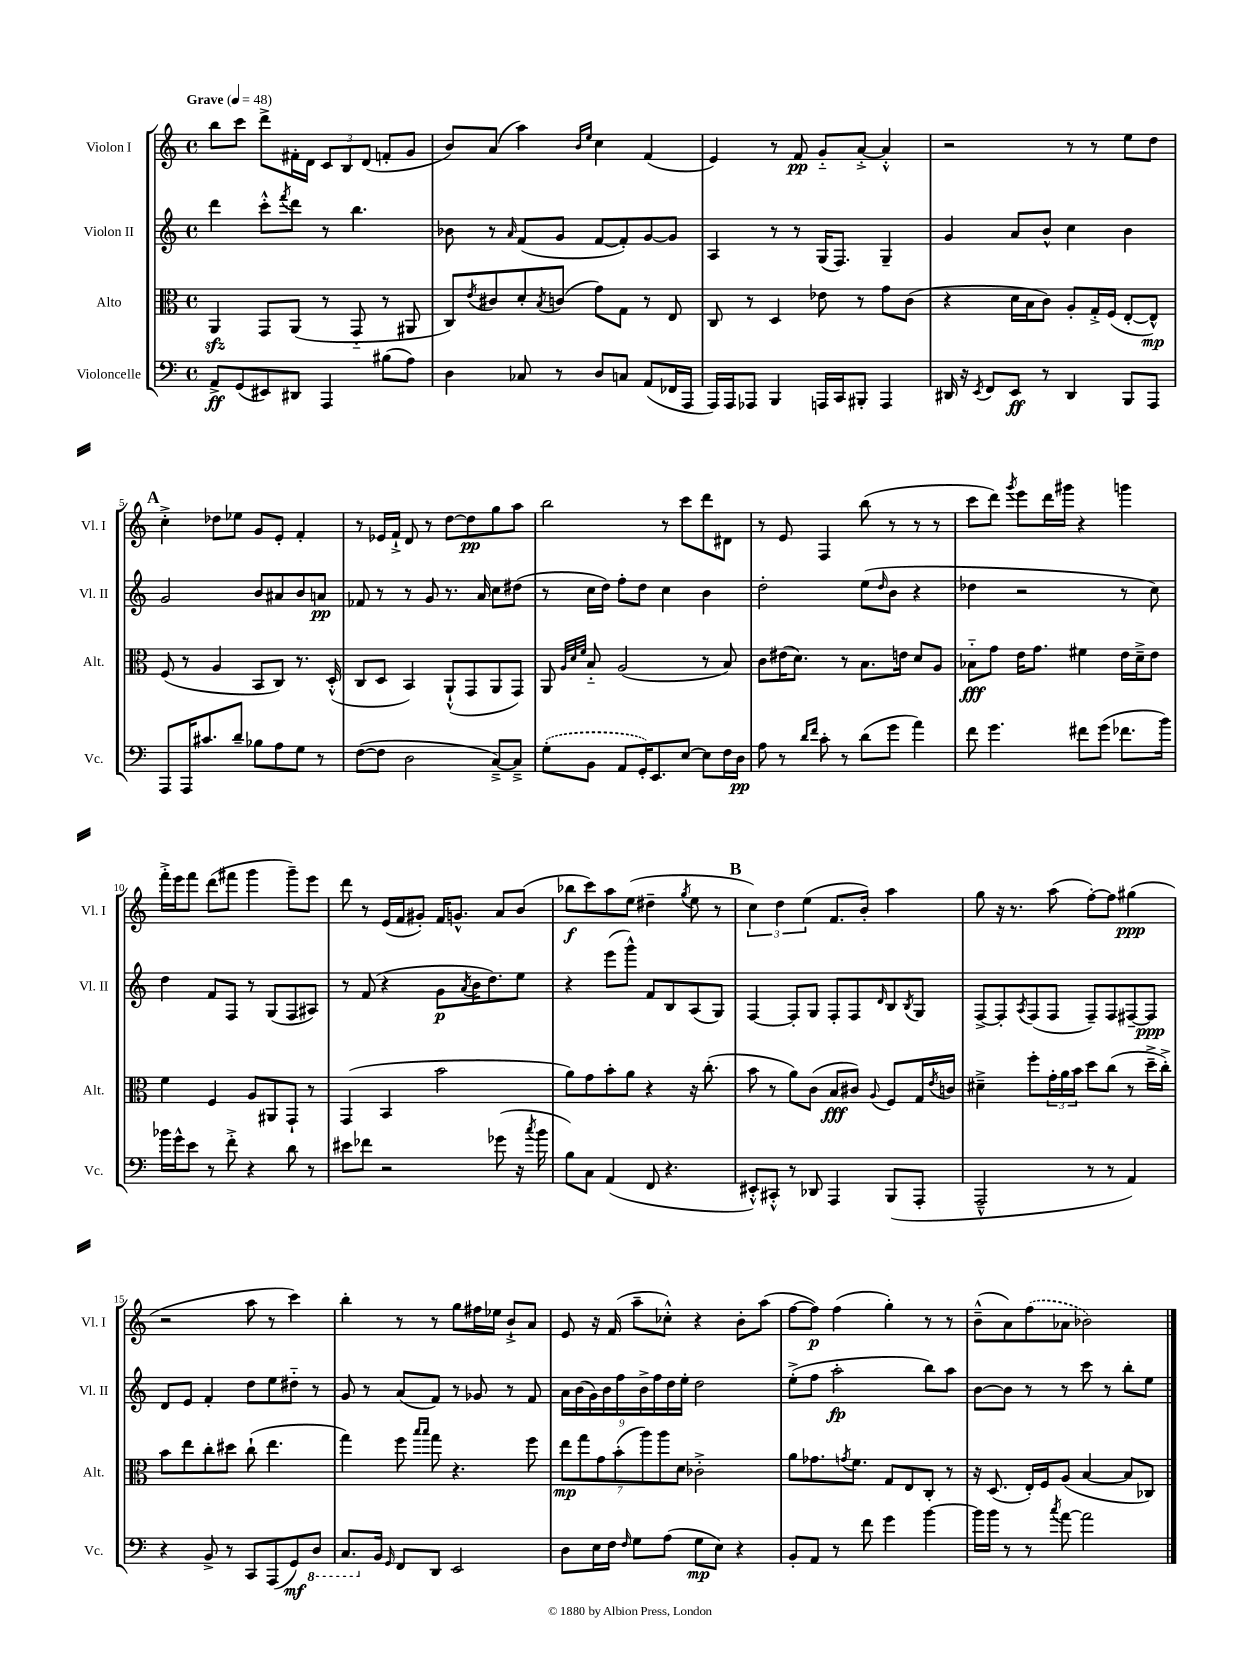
<<
\new StaffGroup <<
\new Staff = "s0" \with { instrumentName = "Violon I" shortInstrumentName = "Vl. I" } {
    \clef treble \key c \major \defaultTimeSignature \time 4/4 \tempo "Grave" 4 = 48
    b''8 c'''8 d'''8-> fis'16-. d'16 \tuplet 3/2 { c'8 b8 d'8( } f'8-. g'8 |
    b'8) a'8( a''4) \grace { b'16 e''16 } c''4 f'4( |
    e'4) r8 f'8\pp g'8-_ a'8~-.-> a'4-.-^ |
    r2 r8 r8 e''8 d''8 |
    \mark \markup { \bold "A" } c''4-.-> des''8 ees''8 g'8 e'8-. f'4-. |
    r8 ees'16 f'16-!-> d'8 r8 d''8~ d''8\pp g''8 a''8 |
    b''2 r8 c'''8 d'''8 dis'8 |
    r8 e'8 f4 b''8( r8 r8 r8 |
    c'''8 d'''8) \acciaccatura { g'''8 } e'''8 d'''16 gis'''16 r4 g'''4 |
    f'''16-.-> e'''16 f'''8 d'''8( fis'''8 g'''4 g'''8--) e'''8 |
    d'''8 r8 e'16( f'16 gis'8-.) f'16 g'8.-^ a'8 b'8( |
    bes''8\f c'''8) a''8 e''8( dis''4-- \acciaccatura { g''8 } e''8 r8 |
    \mark \markup { \bold "B" } \tuplet 3/2 { c''4) d''4 e''4( } f'8. b'16-.) a''4 |
    g''8 r16 r8. a''8( f''8~-.) f''8 gis''4\ppp( |
    r2 a''8 r8 c'''4) |
    b''4-. r8 r8 g''8 fis''16 ees''16 b'8-!-> a'8 |
    e'8 r16 f'16( a''8-- ces''8-.-^) r4 b'8-. a''8( |
    f''8~ f''8\p) f''4( g''4-.) r8 r8 |
    b'8---^( a'8) \once \slurDashed f''8( aes'8 bes'2) \bar "|." |
}
\new Staff = "s1" \with { instrumentName = "Violon II" shortInstrumentName = "Vl. II" } {
    \clef treble \key c \major \defaultTimeSignature \time 4/4
    d'''4 c'''8-.-^ \acciaccatura { f'''8 } d'''8 r8 b''4. |
    bes'8 r8 \grace { a'16 } f'8( g'8 f'8~ f'8-.) g'8~ g'8 |
    a4 r8 r8 g16( f8.) g4-- |
    g'4 a'8 b'8-^ c''4 b'4 |
    \mark \markup { \bold "A" } g'2 b'8 ais'8 b'8 a'8\pp |
    fes'8 r8 r8 g'8 r8. a'16 c''8 dis''8( |
    r8 c''16 d''16) f''8-. d''8 c''4 b'4 |
    d''2-. e''8( \grace { d''16 } b'8 r4 |
    des''4 r2 r8 c''8) |
    d''4 f'8 f8 r8 g8( f8 ais8) |
    r8 f'8( r4 g'8\p \acciaccatura { a'8 } b'16 d''8.) e''8 |
    r4 e'''8( g'''8-^) f'8 b8 a8( g8) |
    \mark \markup { \bold "B" } f4~ f8-. g8 f8-. f8 \grace { d'16 } b8 \acciaccatura { b8 } g8 |
    f8~-> f8-. \acciaccatura { a8 } f8( f8 f8--) f8 fis8~-- fis8\ppp |
    d'8 e'8 f'4-. d''8 e''8 dis''8-_ r8 |
    g'8 r8 a'8( f'8) r8 ges'8 r8 f'8 |
    \tuplet 9/8 { a'16 b'16( g'16) b'16 f''16 b'16-> f''16 d''16 e''16-. } d''2 |
    e''8-.->( f''8 a''2-.\fp b''8) a''8 |
    b'8~ b'8 r8 r8 c'''8 r8 b''8-. e''8 \bar "|." |
}
\new Staff = "s2" \with { instrumentName = "Alto" shortInstrumentName = "Alt." } {
    \clef alto \key c \major \defaultTimeSignature \time 4/4
    a,4\sfz g,8 a,8( r8 g,8-_ r8 ais,8 |
    c8) \acciaccatura { e'8 } cis'8 d'8-. \acciaccatura { b8 } c'8( g'8) g8 r8 e8 |
    c8 r8 d4 ees'8 r8 g'8 c'8( |
    r4 d'16 b16 c'8) a8-. g16-.-> f16( e8~-. e8-^\mp) |
    \mark \markup { \bold "A" } f8( r8 a4 b,8 c8) r8. d16-.-^( |
    c8 d8 b,4) a,8-!-^( g,8 a,8 g,8) |
    a,8 \grace { a32 d'32 f'32 } b8-_ a2( r8 b8) |
    c'8 eis'16( d'8.) r8 b8. e'16 d'8 a8 |
    bes8-_\fff g'8 e'16 g'8. fis'4 e'16 d'16---> e'8 |
    f'4 f4 a8 ais,8 g,8-! r8 |
    g,4( b,4 b'2 |
    a'8) g'8 b'8-. a'8 r4 r16 c''8.-.( |
    \mark \markup { \bold "B" } b'8 r8 a'8) c'8( b8\fff cis'8) \appoggiatura { a8 } f8 g16 \acciaccatura { e'8 } c'16 |
    dis'4---> f''8-. \tuplet 3/2 { g'16-. a'16 b'16 } d''8 c''8( r8 d''16---> c''16-.->) |
    b'8 e''8 c''8-. dis''8 c''8-!( e''4. |
    g''4) f''8 \grace { b''16 b''16 } g''8 r4. f''8 |
    \tuplet 7/4 { e''8\mp g''8 g'8 b'8-.( a''8) a''8 d'8 } ces'2-.-> |
    a'8 ges'8. \acciaccatura { g'8 } f'8. g8 e8 c8-. r8 |
    r16 d8.( e16-.) f16 a8( b4~ b8 ces8) \bar "|." |
}
\new Staff = "s3" \with { instrumentName = "Violoncelle" shortInstrumentName = "Vc." } {
    \clef bass \key c \major \defaultTimeSignature \time 4/4
    a,8->\ff g,8( eis,8) dis,8 a,,4 bis8( a8) |
    d4 ces8 r8 d8 c8 a,8( fes,16 a,,16 |
    a,,16) a,,16 aes,,8 b,,4 a,,16 c,16 bis,,8-. a,,4 |
    dis,16 r16 \acciaccatura { e,8 } f,8 e,8\ff r8 dis,4 b,,8 a,,8 |
    \mark \markup { \bold "A" } a,,8 a,,16 cis'8. d'8-- bes8 a8 g8 r8 |
    f8~( f8 d2 c8~--->) c8---> |
    \once \slurDashed g8-.( b,8 a,8 g,16-.) e,8. e8~ e8 f16 d16\pp |
    a8 r8 \grace { d'16 f'16 } c'8-. r8 d'8( g'8 a'4) |
    f'8 g'4. fis'8 g'8( fes'8. b'16) |
    bes'16 g'16-^ e'8 r8 f'8-.-> r4 d'8 r8 |
    eis'8 fes'8 r2 ges'8( r16 \acciaccatura { c''8 } b'16 |
    b8) c8 a,4( f,8 r4. |
    \mark \markup { \bold "B" } eis,8-.-^) cis,8-.-^ r8 des,8 a,,4 b,,8( a,,8-. |
    a,,2---^ r8 r8 a,4) |
    r4 b,8-> r8 c,8 a,,8( g,8\mf) \ottava #-1 d,8 |
    c,8. \ottava #0 b,16 \grace { g,16 } f,8 d,8 e,2 |
    d8 e16 f16 \grace { f16 } g8 a8( g8\mp e8) r4 |
    b,8-. a,8 r8 f'8 g'4 b'4~ |
    b'16 b'16 r8 r8 \acciaccatura { c''8 } a'8~ a'2 \bar "|." |
}
>>
>>
